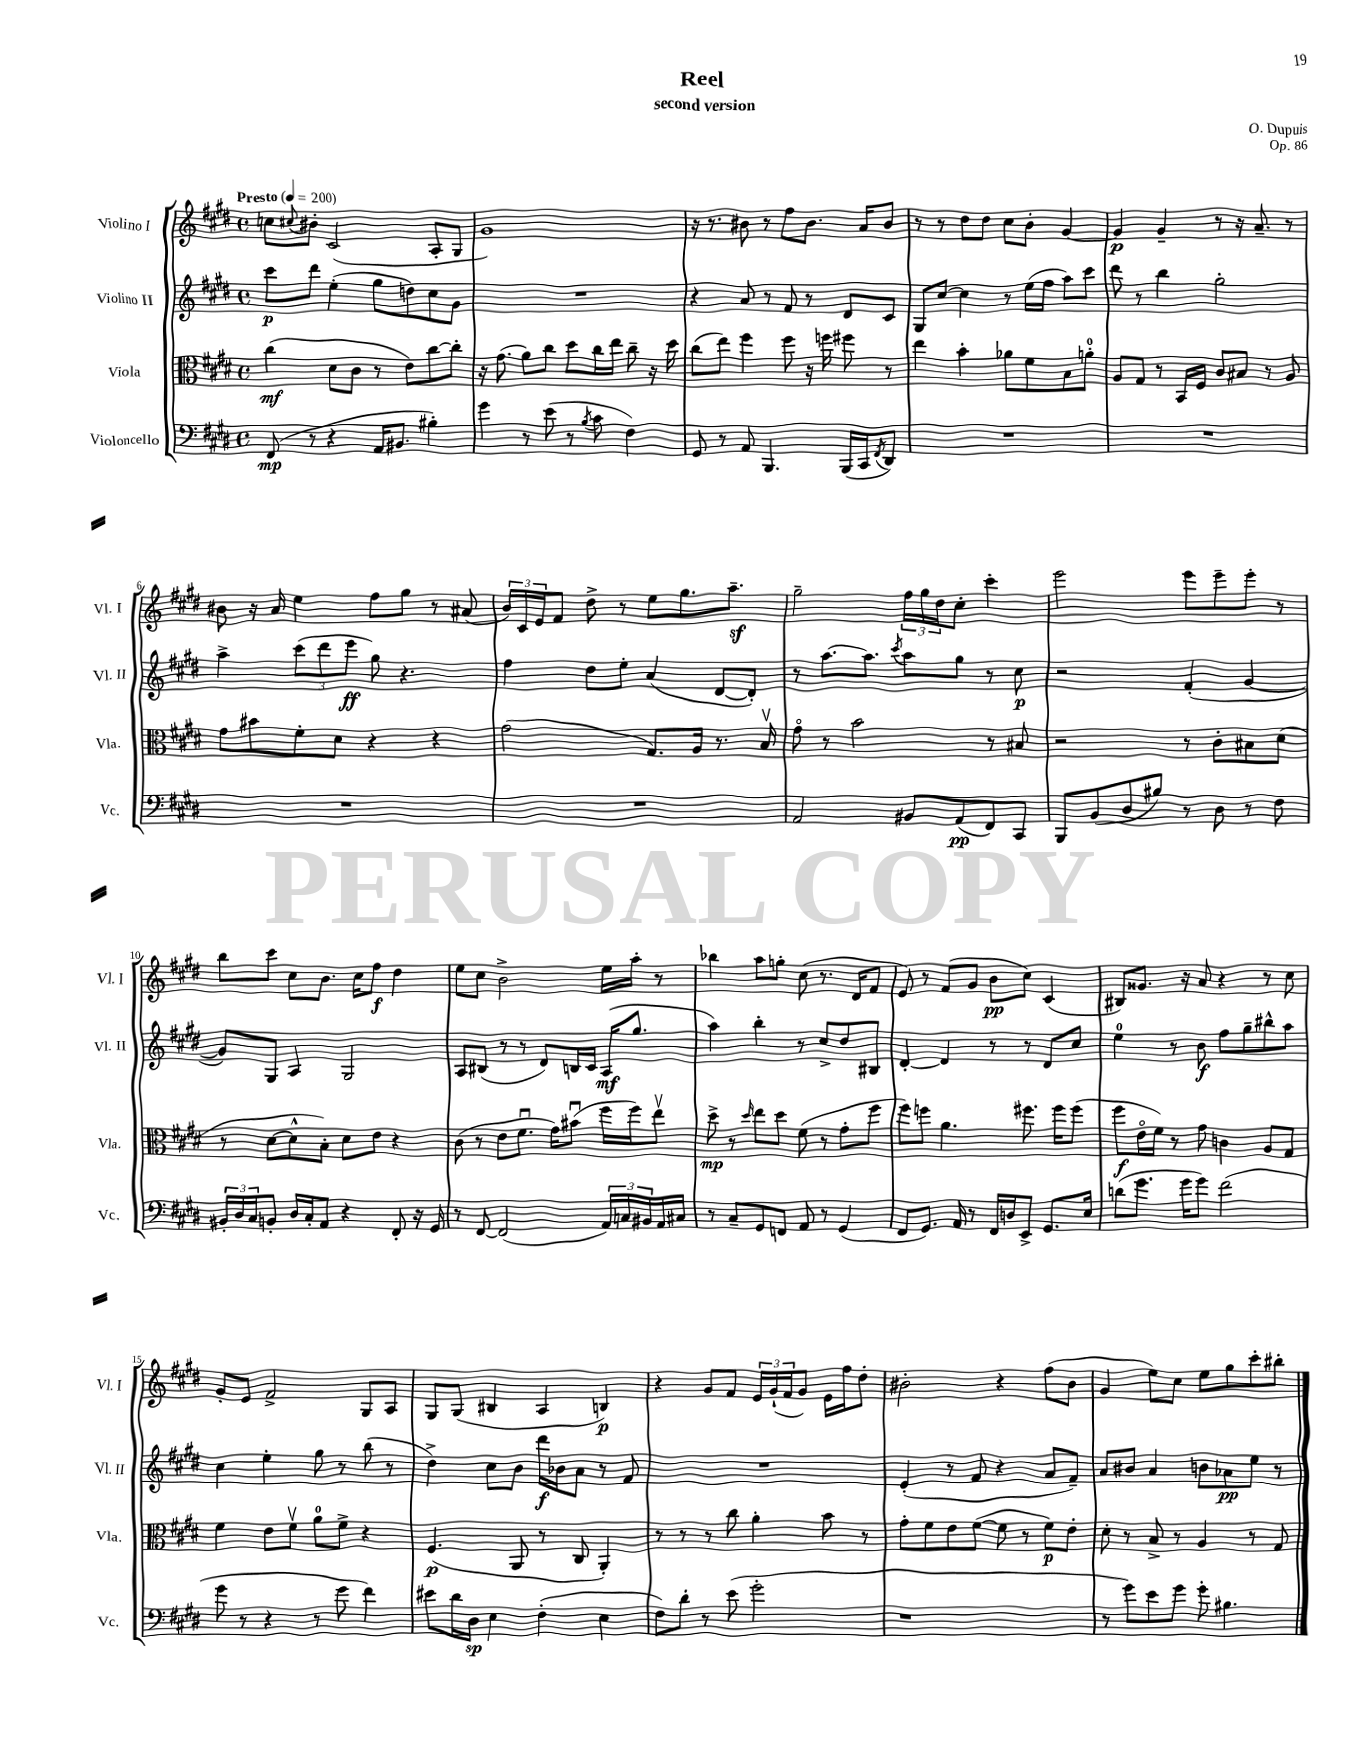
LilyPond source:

\header { title = "Reel" composer = "O. Dupuis" subtitle = "second version" opus = "Op. 86" }
<<
\new StaffGroup <<
\new Staff = "s0" \with { instrumentName = "Violino I" shortInstrumentName = "Vl. I" } {
    \clef treble \key e \major \defaultTimeSignature \time 4/4 \tempo "Presto" 4 = 200
    c''8 \appoggiatura { cis''8 } bis'8-. cis'2( a8-. gis8 |
    gis'1) |
    r16 r8. bis'8 r8 fis''8 bis'8. a'16 bis'8 |
    r8 r8 dis''8 dis''8 cis''8 b'8-. gis'4~ |
    gis'4\p gis'4-- r8 r16 a'8.-- r8 |
    bis'8 r16 a'16 e''4 fis''8 gis''8 r8 ais'8( |
    \tuplet 3/2 { b'16) cis'16 e'16 } fis'8 dis''8-> r8 e''8 gis''8. a''8.--\sf |
    gis''2-- \tuplet 3/2 { fis''16 gis''16 dis''16 } cis''8-. cis'''4-. |
    e'''2 e'''8 e'''8-- e'''8-. r8 |
    b''8 cis'''8 cis''8 b'8. cis''16 fis''8\f dis''4 |
    e''8 cis''8 b'2-> e''16 a''16-. r8 |
    bes''4 a''8 g''8-. cis''8( r8. dis'16 fis'8 |
    e'8) r8 fis'8( gis'8 b'8\pp cis''8) cis'4( |
    bis8) gisis'8. r16 a'8 r4 r8 cis''8 |
    gis'8-. e'8 fis'2-> gis8 a8 |
    gis8 gis8( bis4 a4 b4\p) |
    r4 gis'8 fis'8 \tuplet 3/2 { e'16 gis'16-!( fis'16 } gis'8) e'16 fis''16 dis''8-. |
    bis'2-. r4 fis''8( bis'8 |
    gis'4 e''8) cis''8 e''8 gis''8 cis'''8-. bis''8-. \bar "|." |
}
\new Staff = "s1" \with { instrumentName = "Violino II" shortInstrumentName = "Vl. II" } {
    \clef treble \key e \major \defaultTimeSignature \time 4/4
    cis'''8\p dis'''8 e''4-.( gis''8 d''8) cis''8 gis'8 |
    R1 |
    r4 a'8 r8 fis'8 r8 dis'8 cis'8 |
    gis8 cis''8~ cis''4 r8 e''16( fis''16 a''8) cis'''8 |
    dis'''8 r8 b''4 gis''2-. |
    a''4-> \tuplet 3/2 { cis'''8( dis'''8 e'''8\ff } gis''8) r4. |
    fis''4 dis''8 e''8-. a'4( dis'8~ dis'8-.) |
    r8 a''8.~ a''8. \acciaccatura { cis'''8 } a''8 gis''8 r8 cis''8\p |
    r2 fis'4-.( gis'4~ |
    gis'8) gis8 a4 gis2 |
    a8 bis8( r8 r8 dis'8) b16 cis'16 a16\mf( gis''8. |
    a''4) b''4-. r8 cis''8-> dis''8 bis8 |
    dis'4~-. dis'4 r8 r8 dis'8 cis''8 |
    e''4-0 r8 b'8\f fis''8 gis''8-- bis''8-^ a''8 |
    cis''4 e''4-. gis''8 r8 b''8( r8 |
    dis''4->) cis''8 b'8 dis'''16\f bes'16 a'8 r8 fis'8 |
    R1 |
    e'4-.( r8 fis'8 r4 a'8 fis'8--) |
    a'8 bis'8 a'4 b'8 aes'8\pp e''8 r8 \bar "|." |
}
\new Staff = "s2" \with { instrumentName = "Viola" shortInstrumentName = "Vla." } {
    \clef alto \key e \major \defaultTimeSignature \time 4/4
    cis''4\mf( dis'8 cis'8 r8 e'8) cis''8~ cis''8-. |
    r16 gis'8.( a'8) cis''8 dis''8 cis''16 e''16 cis''8-- r16 dis''16 |
    cis''8( e''8) fis''4 fis''8 r16 f''16 fis''8 r8 |
    e''4 b'4-. aes'8 fis'8 b8 a'8-0-. |
    a8 gis8 r8 b,16 fis16 cis'8 bis8 r8 a8 |
    gis'8 bis'8 fis'8-. dis'8 r4 r4 |
    gis'2( gis8.) a16 r8. b16\upbow |
    gis'8\flageolet r8 b'2 r8 bis8 |
    r2 r8 cis'8-. bis8 dis'8( |
    r8 dis'8~ dis'8-^ b8-.) dis'8 e'8 r4 |
    cis'8( r8 e'8 fis'8.\downbow gis'16) bis'8\downbow( fis''16 fis''16) e''8\upbow |
    dis''8->\mp r8 \grace { dis''16 } e''8 dis''8 fis'8( r8 gis'8-. fis''8 |
    fis''8) f''8 a'4. fis''8. fis''16 fis''8( |
    fis''8\f e'16\flageolet fis'16) r8 gis'8 c'4 a8 gis8 |
    fis'4 e'8 fis'8\upbow a'8-0 fis'8-> r4 |
    fis4.\p( a,8 r8 cis8 a,4-.) |
    r8 r8 r8 cis''8 a'4-. b'8 r8 |
    gis'8-. fis'8 e'8 fis'8~( fis'8 r8 fis'8\p) e'8-. |
    dis'8-. r8 b8-> r8 a4 r8 gis8 \bar "|." |
}
\new Staff = "s3" \with { instrumentName = "Violoncello" shortInstrumentName = "Vc." } {
    \clef bass \key e \major \defaultTimeSignature \time 4/4
    fis,8\mp( r8 r4 a,16 bis,8. bis4-.) |
    gis'4 r8 e'8( r8 \acciaccatura { b8 } cis'8 fis4) |
    gis,8 r8 a,8 b,,4. b,,16( cis,16 \acciaccatura { fis,8 } dis,8) |
    R1 |
    R1 |
    R1 |
    R1 |
    a,2 bis,8 a,8\pp( fis,8) cis,8 |
    b,,8 b,8( dis8 bis8) r8 dis8 r8 fis8 |
    \tuplet 3/2 { bis,16-. dis16 cis16 } b,8-. dis16 cis16-. a,8 r4 fis,8-. r16 gis,16 |
    r8 fis,8~ fis,2( \tuplet 3/2 { a,16) c16 bis,16 } a,16 cis16 |
    r8 cis8-- gis,8 f,8 a,8 r8 gis,4( |
    fis,8 gis,8.) a,16 r8 fis,16 d16 e,8-> gis,8. e16 |
    d'8( gis'8. gis'16 gis'8) fis'2( |
    gis'8 r8 r4 r8 gis'8 fis'4) |
    eis'8 dis'16 dis16\sp e4 fis4-.( e4 |
    fis8) dis'8-. r8 e'8( gis'2-. |
    r1 |
    r8 gis'8) e'8 gis'8 gis'8-. bis4. \bar "|." |
}
>>
>>
